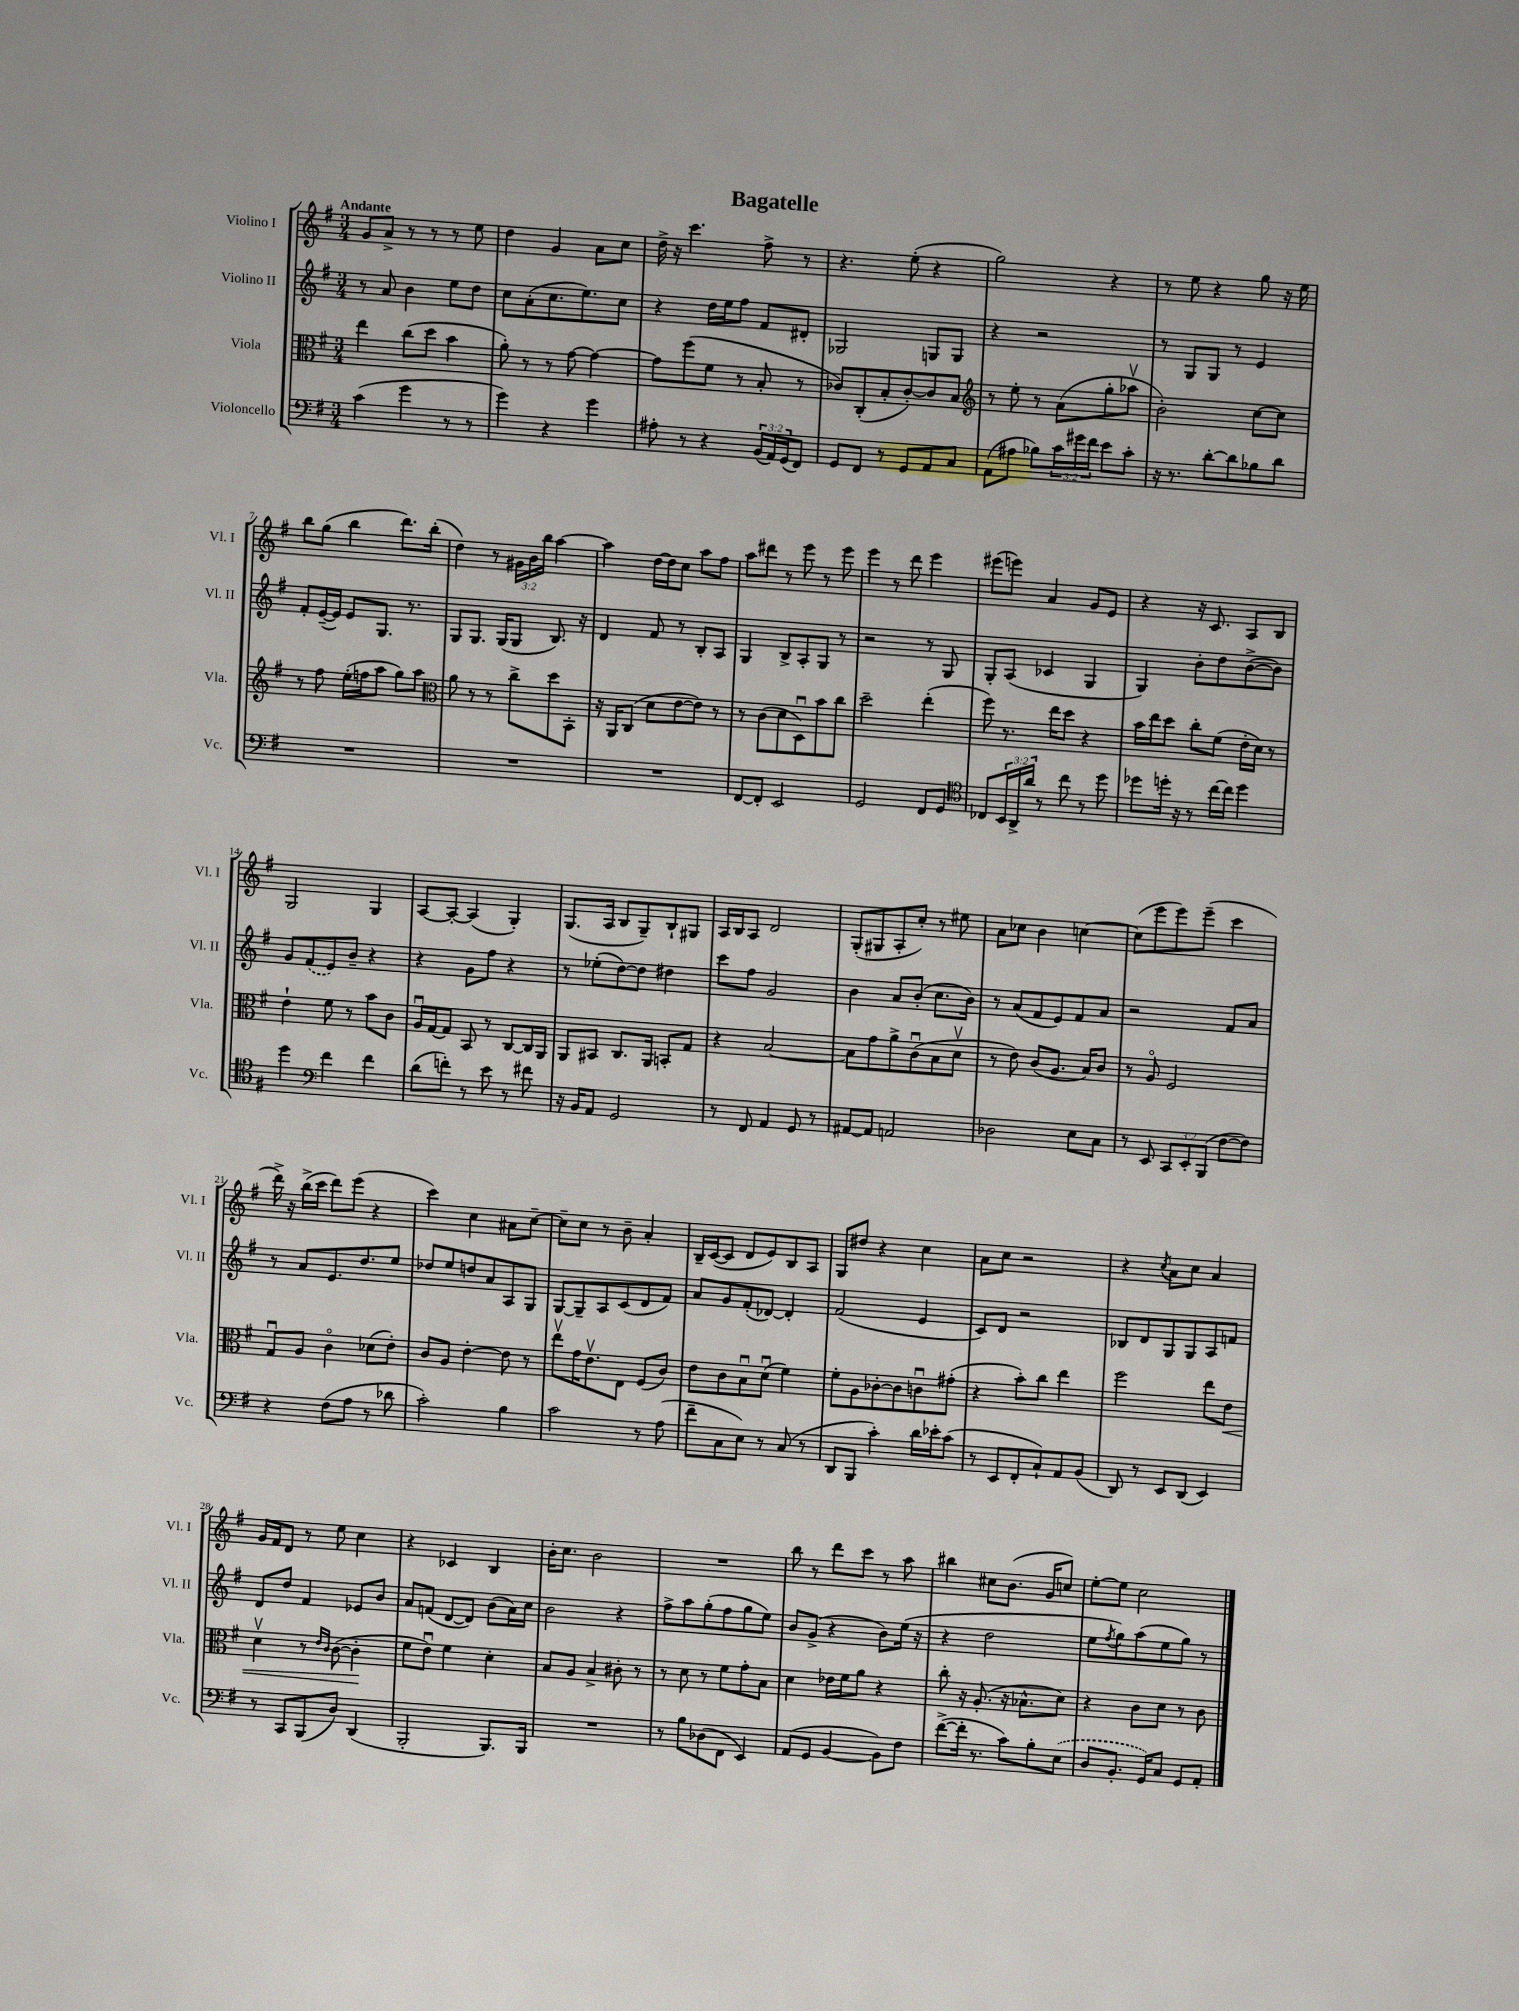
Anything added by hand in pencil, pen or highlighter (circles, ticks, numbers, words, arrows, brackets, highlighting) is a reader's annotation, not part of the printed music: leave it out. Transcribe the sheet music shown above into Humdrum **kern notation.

**kern	**kern	**kern	**kern
*staff4	*staff3	*staff2	*staff1
*clefF4	*clefC3	*clefG2	*clefG2
*k[f#]	*k[f#]	*k[f#]	*k[f#]
*M3/4	*M3/4	*M3/4	*M3/4
(4c	4ee	8r	8g
.	.	8a	8a^
4g	(8cc	4b	8r
.	8dd	.	8r
8r	4b	8ee	8r
8r	.	8dd	8ee
=	=	=	=
4g)	8a')	8cc	4dd
.	8r	(8a'	.
4r	8r	8.cc	4g
.	[8g	.	.
.	.	8.ee)	.
4g	4g_	.	8a
.	.	8cc	8cc
=	=	=	=
8A#'	8g]	4r	16dd^
.	.	.	16r
8r	(8ff#	.	4.ccc
4r	8f#	16dd	.
.	.	16ee	.
.	8r	8ff#	.
(24BB	8B'	8f#	8ff#^
24AA)	.	.	.
(24GG	.	.	.
8FF#)	8r	8d#'	8r
=	=	=	=
8GG	8c-)	2G-	4.r
8FF#	(8C'	.	.
8r	8B'	.	.
8GG	[8c-')	.	(8ee'
8AA	8c-]	8G	4r
8C	8B	8G	.
=	=	=	=
*	*clefG2	*	*
(8AA	8r	4r	2gg)
8A#	8ee'	.	.
8B-)	8r	2r	.
24c	(8a	.	.
24g#	.	.	.
24f#	.	.	.
8e	8gg'	.	4r
8c'	8aa-v	.	.
=	=	=	=
16r	2b')	8r	8r
8.r	.	.	.
.	.	8G	8ee
[8d'	.	8G	4r
8d]	.	8r	.
8B-	[8cc	4e	8gg
8d	8cc]	.	16r
.	.	.	16ee
=	=	=	=
2.r	8r	8f#'	8bb
.	8ff#	([16e~	(8gg
.	.	16e])	.
.	(16ee'	8e	4bb
.	16ff	.	.
.	8aa	8.G	.
.	8gg)	.	8.ddd)
.	.	8.r	.
.	8aa	.	.
.	.	.	(16bb'
=	=	=	=
*	*clefC3	*	*
2.r	8a	8G	4dd)
.	8r	8.G	.
.	8r	.	8r
.	.	(16G	.
.	8cc^	8G	24g#
.	.	.	24b
.	.	.	24bb
.	8dd	8.B)	[4aa
.	8BB'	.	.
.	.	16r	.
=	=	=	=
2.r	16r	4d	4aa]
.	16AA	.	.
.	(8C	.	.
.	8d	8f#	[16dd
.	.	.	16dd]
.	[8e	8r	8cc
.	8e])	8B'	8aa
.	8r	8A	8ff#
=	=	=	=
[8FF#	8r	4G	8aa
8FF#']	(8c	.	8ddd#
2EE	8d	8B^	8r
.	8Du)	8A'	8eee
.	8b	8G	8r
.	8cc	8r	8eee
=	=	=	=
2GG	2dd~	2r	4eee
.	.	.	8r
.	.	.	8ddd
8FF#	(4ee'	8r	4eee
8GG	.	8G	.
=	=	=	=
*clefC4	*	*	*
8C-	8ff#)	8G'	(8eee#
24BB	8.r	(8A	8eee)
24AA^	.	.	.
24a	.	.	.
8r	.	4c-	4a
.	16ee	.	.
8cc	8dd	.	.
8r	4r	4G	8g
8dd	.	.	8e
=	=	=	=
8dd-	16b	4G)	4r
.	16ee	.	.
16dd'	8dd	.	.
16r	.	.	.
8r	8cc'	8b'	16r
.	.	.	8.c
[16cc	(8f#	8dd	.
16cc]	.	.	.
4dd	16e'	([8b^	8A
.	16d)	.	.
.	8r	8b])	8B
=	=	=	=
4dd	4e`	8g	2G
.	.	(8f#	.
*clefF4	*	*	*
4f#	8f#	8e)	.
.	8r	8b~	.
4f#	8b	4r	4G
.	8c	.	.
=	=	=	=
(8d	16Au	4r	[8A
.	[16G	.	.
8f')	8G]	.	8A'_
8r	8BB	8g	(4A]
8e	8r	8ff#	.
8r	[8C	4r	4G')
8f#	16C]	.	.
.	16AA	.	.
=	=	=	=
16r	8AA	8r	(8.G
16BB	.	.	.
8AA	8BB#	(8ee-'	.
.	.	.	16A
2GG	8.C	[8dd)	8B
.	.	8dd]	8G~)
.	16AA	.	.
.	8BB'	4dd#	8B`
.	8G	.	8G#
=	=	=	=
8r	4r	8ccc	16A
.	.	.	16B
8FF#	.	8ff#	8A
4AA	[2B	2g	2d
8GG	.	.	.
8r	.	.	.
=	=	=	=
[8AA#	8B]	4b	(8G'
8AA#]	8g	.	8G#
2AA	8a^	8a	8A'
.	(8cu	(8b'	8cc')
.	8B	8.cc	8r
.	8dv	.	8ee#
.	.	16b)	.
=	=	=	=
2D-	8r	8r	8a
.	8e)	(8a	8cc-
.	(8c	8f#	4b
.	8.A	8e)	.
8E	.	8f#	[4cc
.	16B)	.	.
8C	8c	8a	.
=	=	=	=
8r	8r	2r	(8cc]
8EE	8Ao	.	8eee
12CC	2F#	.	8eee)
12EE'	.	.	.
.	.	.	(8eee~
(12BBB	.	.	.
[8F#	.	8f#	4ccc
8F#])	.	8a	.
=	=	=	=
4r	8Gu	8r	16ddd^)
.	.	.	16r
.	8A	8a	(16bb^
.	.	.	16ccc
(8F#	4co	8.e	8ddd)
8A	.	.	(8eee
.	.	8.dd	.
8r	(8d-	.	4r
8d-	8e')	8ee	.
=	=	=	=
2c')	8c	8dd-	4ccc)
.	8A	8ee	.
.	[4e'	8dd	4cc
.	.	8a	.
4B	8e]	8A	8a#
.	8r	8G	[8cc~
=	=	=	=
2c	8eev	[8G	8cc~]
.	16g	8G~]	8cc
.	8.ev	.	.
.	.	8A	8r
.	8E	(8c	8b~
8r	(8F#	8d	4a'
(8A	8c)	8f#)	.
=	=	=	=
8f#~	8e	8a	16B~
.	.	.	([16c
8C	8c	8g	8c]
8E)	8Bu	(8f#'	8d
8r	(8du	[8d-)	8e)
(8C	4f#)	4d-']	8B
8r	.	.	8A
=	=	=	=
8DD	8f#'	(2f#	8G
8BBB	8A	.	8dd#
4c')	[8c-'	.	4r
.	8c-]	.	.
16d	8cu	4e	4cc
16e-'	.	.	.
(8c	(8g#'	.	.
=	=	=	=
8r	4r	8c)	8a
8EE	.	8d	8cc
8FF#'	8b')	2r	2r
8C`)	8cc	.	.
8AA	4ee	.	.
(8BB	.	.	.
=	=	=	=
8DD)	2ff#	8B-	4r
8r	.	8d	.
.	.	.	8qcc
8EE	.	8G	8a
(8DD	.	8G	8cc
4EE)	8ee	8A	4a
.	8e	8f	.
=	=	=	=
8r	4dv	8d	16g
.	.	.	16f#
8CC	.	8dd	8d
(8BBB	8r	4f#	8r
.	16qqe	.	.
.	16qqc	.	.
8D)	([8c	.	8ee
(4DD	4c']	8e-	4cc
.	.	8b	.
=	=	=	=
2BBB'	8f#	8a	4r
.	8eu)	(8f	.
.	4f#	[8d	4c-
.	.	8d])	.
8.BBB)	4d'	(8b	4B
.	.	16a)	.
16BBB	.	16cc	.
=	=	=	=
2.r	8B	2b	16b'
.	.	.	8.cc
.	8A	.	.
.	4B^	.	2b
.	8c#'	4r	.
.	8r	.	.
=	=	=	=
8r	8r	8ff#^	2.r
8B	8d	8aa	.
(8D-	8r	(8gg'	.
8FF#	8f#	8ff#	.
4EE)	8g'	8gg	.
.	8B	8ee)	.
=	=	=	=
(8AA	4d	8b	8bb
8GG	.	(8g^	8r
[4BB	16e-	4r	8ddd
.	16f#	.	.
.	8a	.	8ccc
8BB])	4r	8b)	8r
8F#	.	(16ee	8aa
.	.	16r	.
=	=	=	=
([8f#^	8cc'	4r	4bb#
16f#']	16r	.	.
8.r	(8.A'	.	.
.	.	2dd	8cc#
8c)	16r	.	(8.b
.	8.B-^^	.	.
8B'	.	.	.
.	.	.	16g
(8E	8d)	.	8cc)
=	=	=	=
8D	4r	8ee	[8ee'
.	.	8qff#	.
8.BB'	.	8gg)	8ee]
.	8c	(8aa	2cc
16GG)	.	.	.
8C	8d	8ee	.
8GG	8r	8gg)	.
8AA'	8c	8r	.
==	==	==	==
*-	*-	*-	*-
